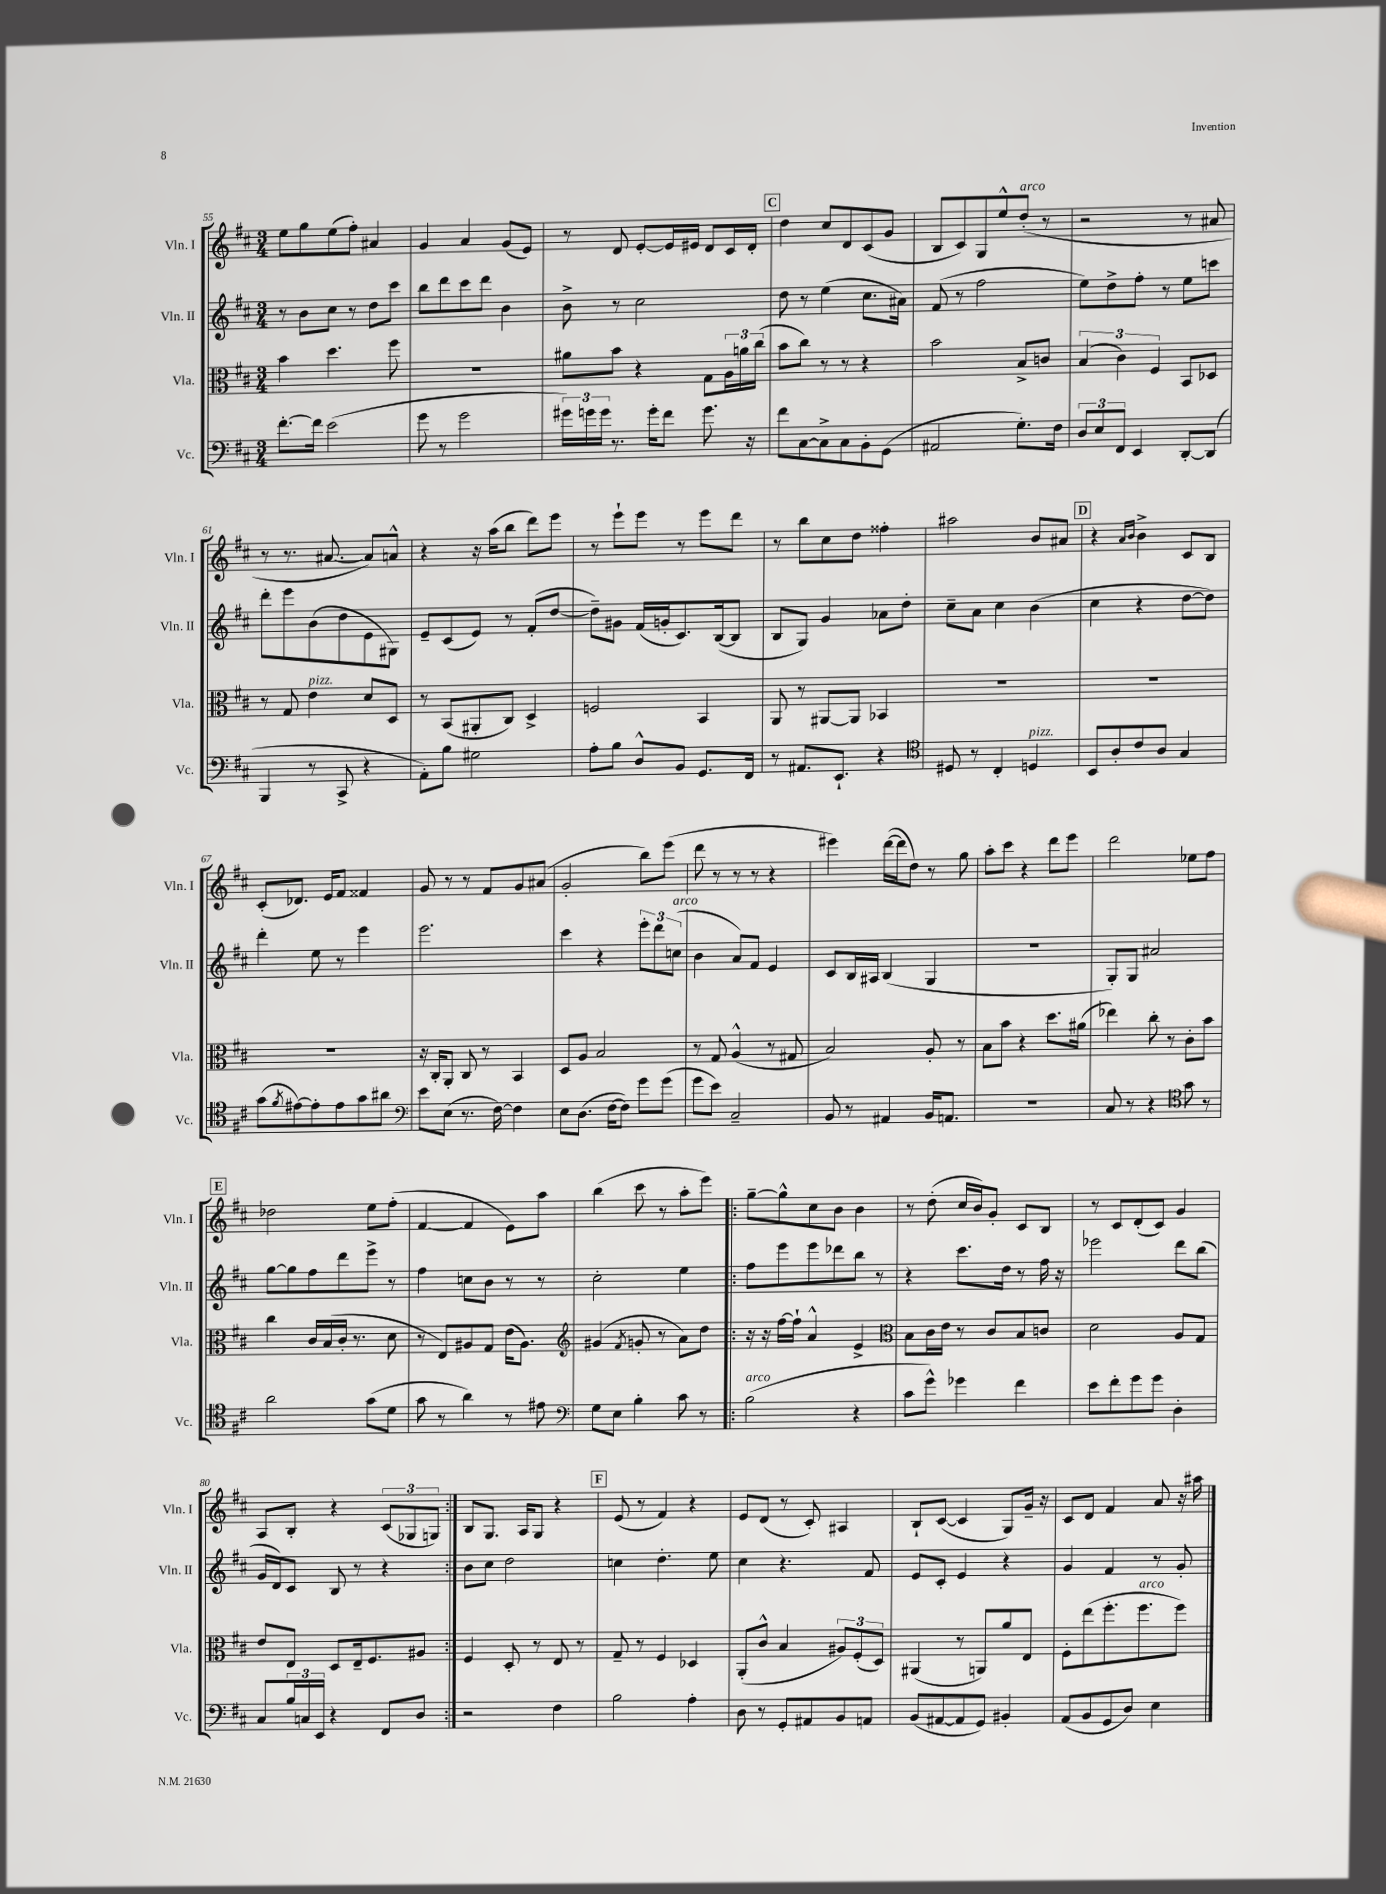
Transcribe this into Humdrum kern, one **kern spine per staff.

**kern	**kern	**kern	**kern
*staff4	*staff3	*staff2	*staff1
*clefF4	*clefC3	*clefG2	*clefG2
*k[f#c#]	*k[f#c#]	*k[f#c#]	*k[f#c#]
*M3/4	*M3/4	*M3/4	*M3/4
[8.f#'	4b	8r	8ee
.	.	8b	8gg
16f#]	.	.	.
(2e	4.dd	8cc#	(8ee
.	.	8r	8ff#')
.	.	8dd	4a#
.	8ff#	8ccc#	.
=	=	=	=
8g	2.r	8bb	4g
8r	.	8ddd	.
2g	.	8ccc#	4a
.	.	8ddd	.
.	.	4b	(8g
.	.	.	8e)
=	=	=	=
24g#)	8a#	8b^	8r
24g	.	.	.
24g	.	.	.
8.r	8b	8r	8d
.	4r	2cc#	[8e'
16g'	.	.	.
8f#	.	.	16e]
.	.	.	16e#
8.g	8G	.	8d
.	24A	.	16c#
.	24a	.	.
16r	.	.	16d'
.	(24cc#	.	.
=	=	=	=
8f#	8b	8dd	4dd
[8C#	8cc#)	8r	.
8C#^]	8r	(4ee	8cc#
8C#	8r	.	8d
8BB'	4r	8.cc#	(8c#
(8GG	.	.	8g
.	.	16a#)	.
=	=	=	=
2AA#	2b	(8f#	8B
.	.	8r	8c#)
.	.	2ff#	8G
.	.	.	8ee^^
8.G')	8B^	.	(8dd'
.	8c	.	8r
16F#	.	.	.
=	=	=	=
12D	(6B	8ee)	2r
12E	.	.	.
.	.	8dd^	.
12FF#	6c#)	.	.
4EE	.	8ff#'	.
.	6F#	.	.
.	.	8r	.
[8DD'	8BB	8ee	8r
(8DD]	8D-	8ccc	8a#
=	=	=	=
4BBB	8r	8ddd'	8r
.	8G	8eee	8.r
8r	4e	(8b	.
.	.	.	[8.a#
8CC#^	.	8dd	.
4r	8d	8e	8a#])
.	8D	8G#)	8a^^
=	=	=	=
8AA')	8r	8e~	4r
8B	(8BB	(8c#	.
2G#	8AA#'	8e)	16r
.	.	.	(16aa
.	8C#)	8r	8bb
.	4D^	(8f#'	8ddd)
.	.	[8dd	8eee
=	=	=	=
8A'	2F	8dd~])	8r
8B	.	8g#	8eee`
8D^^	.	(16f#	8eee
.	.	16g'	.
8BB	.	8.c#)	8r
8.GG	4BB	.	8eee
.	.	([16B	.
.	.	8B]	8ddd
16FF#	.	.	.
=	=	=	=
8r	8AA	8B	8r
8.AA#	8r	8G)	8bb
.	[8AA#	4g	8cc#
8.EE`	.	.	.
.	8AA#]	.	8dd
4r	4BB-	8a-	4ff##'
.	.	8dd'	.
=	=	=	=
*clefC4	*	*	*
8D#	2.r	8cc#~	2aa#
8r	.	8a	.
4C#'	.	4cc#	.
4D	.	(4b	8b
.	.	.	8a#
=	=	=	=
8BB	2.r	4cc#	4r
8A'	.	.	.
.	.	.	16qqa
.	.	.	16qqb
8c#	.	4r	4b^
8A	.	.	.
4G	.	[8dd	8c#
.	.	8dd])	8B
=	=	=	=
(8g	2.r	4ddd'	(8c#'
8qf#	.	.	.
[8e#)	.	.	8.d-)
8e#']	.	8ee	.
.	.	.	16e
8e#	.	8r	8f#
8g	.	4eee	4f##
8a#	.	.	.
=	=	=	=
*clefF4	*	*	*
8e	16r	2.eee	8g
.	16C#'	.	.
(8E	8AA'	.	8r
8.r	8C#	.	8r
.	8r	.	8f#
[16F#)	.	.	.
4F#]	4BB	.	8g
.	.	.	(8a#
=	=	=	=
8E	8D	4ccc#	2g'
(8.D	8A	.	.
.	2B	4r	.
[16F#	.	.	.
8F#])	.	.	.
8g	.	12eee'	8bb)
.	.	12ddd	.
(8g	.	.	(8eee
.	.	(12cc	.
=	=	=	=
8g	8r	4b	8ddd
8e)	8G	.	8r
2C#~	(4A^^	8a)	8r
.	.	8f#	8r
.	8r	4e	4r
.	8G#	.	.
=	=	=	=
8BB	2B)	8c#	4eee#)
8r	.	16B	.
.	.	16A#	.
4AA#	.	(4B	([16ddd
.	.	.	16ddd]
.	.	.	8dd)
16BB	8A'	4G	8r
8.AA	.	.	.
.	8r	.	8gg
=	=	=	=
2.r	8B	2.r	8aa'
.	8b	.	8ccc#
.	4r	.	4r
.	8.dd	.	8ddd
.	.	.	8eee
.	(16a#	.	.
=	=	=	=
8C#	4ee-)	8G')	2ddd
8r	.	8G	.
4r	8cc#'	2a#	.
.	8r	.	.
*clefC4	*	*	*
8g	8c#'	.	8ee-
8r	8b	.	8ff#
=	=	=	=
2a	4cc#	[8gg	2dd-
.	.	8gg]	.
.	16c#	8ff#	.
.	(16B	.	.
.	16c#'	8ddd	.
.	8.r	.	.
(8g	.	8eee^	8ee
8d	8d	8r	(8ff#'
=	=	=	=
8g	8r	4ff#	[4f#
8r	8E)	.	.
4a)	8A#	8cc	4f#]
.	8G	8b	.
8r	(16e	8r	8e)
.	8.A#)	.	.
8e#	.	8r	8aa
=	=	=	=
*clefF4	*clefG2	*	*
8G	(4g#	2cc#'	(4bb
8E	.	.	.
.	8qf#	.	.
4B'	8g'	.	8ccc#
.	8r	.	8r
8c#	8a)	4ee	8aa'
8r	8dd	.	8eee)
=!|:	=!|:	=!|:	=!|:
(2B	16r	8ff#	[8gg~
.	16r	.	.
.	[16ff#	8eee	8gg^^]
.	16ff#`]	.	.
.	4a^^	8eee	8cc#
.	.	8ddd-	8b
4r	4e^	8bb	4b
.	.	8r	.
=	=	=	=
*	*clefC3	*	*
8c#	8B	4r	8r
8g^^)	16c#	.	(8dd'
.	16e	.	.
4g-	8r	8.ccc#	16cc#
.	.	.	16b)
.	8c#	.	8g'
.	.	16dd	.
4f#	8B	8r	8c#
.	8c	16ff#	8B
.	.	16r	.
=	=	=	=
8e	2d	2eee-	8r
8f#'	.	.	8c#
8g	.	.	(8d'
8g	.	.	8c#)
4D'	8A	8ddd	4g
.	8G	(8bb	.
=	=	=	=
8C#	8e	16g	8A
.	.	16d)	.
24B	8E	8c#	8B'
24C	.	.	.
24EE	.	.	.
4r	8D	8B	4r
.	16E~	8r	.
.	8.F#	.	.
8FF#	.	4r	(12c#
.	.	.	12G-
8D	8A#	.	.
.	.	.	12G)
=:|!	=:|!	=:|!	=:|!
2r	4F#	8b	8B
.	.	8cc#	8.G
.	8D'	2dd	.
.	.	.	16A
.	8r	.	8G
4F#	8E	.	4r
.	8r	.	.
=	=	=	=
2B	8G~	4cc	(8e
.	8r	.	8r
.	4F#	4.dd'	4f#)
4A'	4D-	.	4r
.	.	8ee	.
=	=	=	=
8D	(8AA'	4cc#	8e
8r	8c#^^	.	(8d
8GG'	4B	4.r	8r
8AA#	.	.	8c#')
8BB	12A#)	.	4A#
.	(12F#'	.	.
8AA	.	8f#	.
.	12D)	.	.
=	=	=	=
(8BB	(4AA#	8e	8B`
[8AA#	.	8c#'	([8c#
8AA#]	8r	4e	4c#]
8GG)	8AA)	.	.
4BB#'	8a	4r	8G)
.	8E	.	16g~
.	.	.	16r
=	=	=	=
(8AA	8F#'	4g	8c#
8BB	(8ee	.	8d
8GG	8.ff#'	4f#	4f#
8D)	.	.	.
.	8.ff#	.	.
4E	.	8r	8a
.	8ff#)	8g'	16r
.	.	.	16aa#
==	==	==	==
*-	*-	*-	*-
